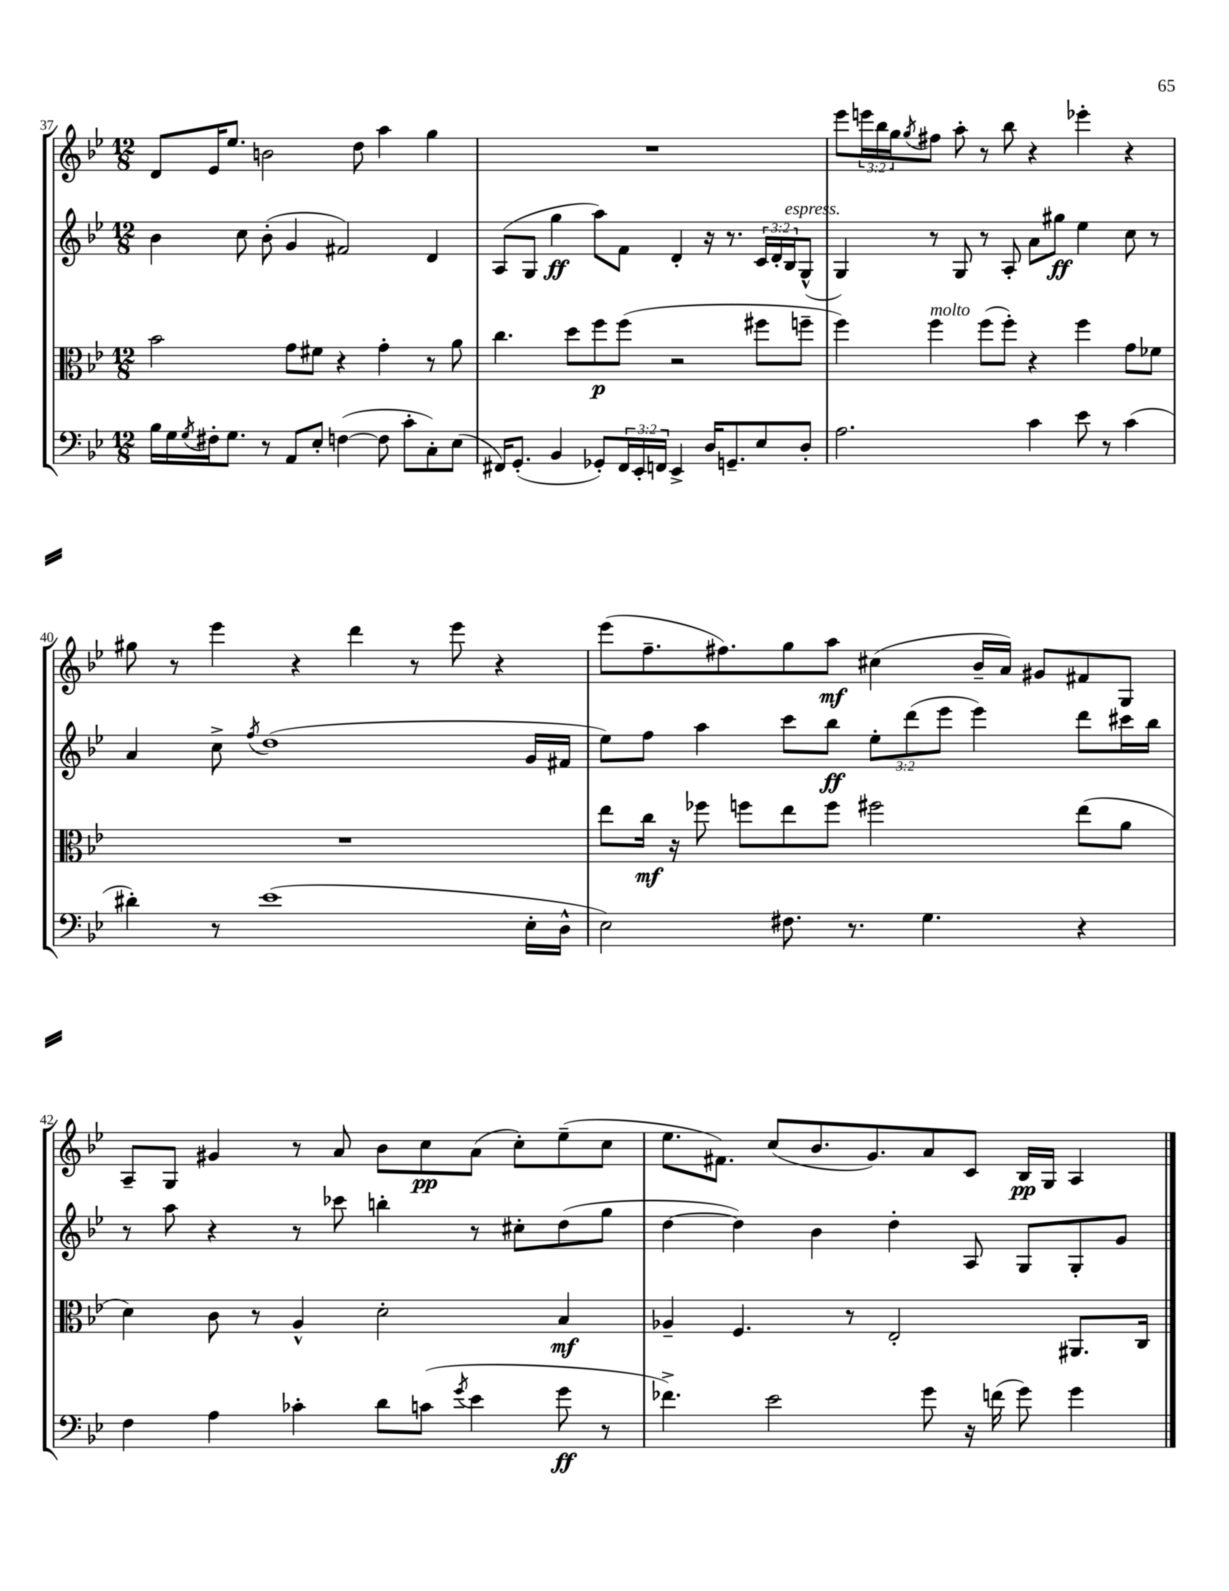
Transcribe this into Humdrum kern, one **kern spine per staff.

**kern	**kern	**kern	**kern
*staff4	*staff3	*staff2	*staff1
*clefF4	*clefC3	*clefG2	*clefG2
*k[b-e-]	*k[b-e-]	*k[b-e-]	*k[b-e-]
*M12/8	*M12/8	*M12/8	*M12/8
16B-	2b-	4b-	8d
16G	.	.	.
8qG	.	.	.
16F#'	.	.	16e-
8.G	.	.	8.ee-
.	.	8cc	.
8r	.	(8b-'	2b
8AA	8g	4g	.
8E-'	8f#	.	.
([4F	4r	2f#)	.
.	.	.	8dd
8F]	4g'	.	4aa
8c'	.	.	.
8C')	8r	4d	4gg
(8E-	8a	.	.
=	=	=	=
16FF#)	4.cc	(8A	1.r
(8.GG'	.	.	.
.	.	8G	.
4BB-	.	4gg	.
.	8dd	.	.
8GG-')	8ff	8aa)	.
24FF#	(8ff	8f	.
24EE-'	.	.	.
24FF	.	.	.
4EE-^	2r	4d'	.
16D	.	16r	.
8.GG~	.	8.r	.
8E-	8ff#	24c	.
.	.	24d'	.
.	.	24B-	.
8D'	8ff~	(8G^^	.
=	=	=	=
2.A	4ff)	4G)	8eee-
.	.	.	24eee
.	.	.	24bb-
.	.	.	24gg
.	.	.	8qgg
.	4ff	8r	8ff#
.	.	8G	8aa'
.	(8ff	8r	8r
.	8ff')	8A'	8bb-
4c	4r	8a	4r
.	.	8gg#	.
8e-	4ff	4ee-	4eee-'
8r	.	.	.
(4c	8g	8cc	4r
.	8f-	8r	.
=	=	=	=
4d#')	1.r	4a	8gg#
.	.	.	8r
8r	.	8cc^	4eee-
.	.	8qff	.
(1e-	.	(1dd	.
.	.	.	4r
.	.	.	4ddd
.	.	.	8r
.	.	.	8eee-
.	.	.	4r
16E-'	.	16g	.
16D^^	.	16f#	.
=	=	=	=
2E-)	8ee-	8ee-)	(8eee-
.	16cc	8ff	8.ff~
.	16r	.	.
.	8ff-	4aa	.
.	.	.	8.ff#)
.	8ff	.	.
8.F#	8ee-	8ccc	8gg
.	8ff	8bb-	8aa
8.r	.	.	.
.	2ff#	12ee-'	(4cc#
.	.	(12ddd	.
4.G	.	.	.
.	.	12eee-	.
.	.	4eee-)	16b-~
.	.	.	16a)
.	.	.	8g#
4r	(8ee-	8ddd	8f#
.	8a	16ccc#	8G
.	.	16bb-	.
=	=	=	=
4F	4d)	8r	8A~
.	.	8aa	8G
4A	8c	4r	4g#
.	8r	.	.
4c-'	4A^^	8r	8r
.	.	8ccc-	8a
8d	2d'	4bb'	8b-
(8c	.	.	8cc
8qg	.	.	.
4e-	.	8r	(8a
.	.	8cc#'	8cc')
8g	4B-	(8dd	(8ee-~
8r	.	8gg	8cc
=	=	=	=
4.f-^)	4A-~	[4dd	8.ee-
.	.	.	8.f#)
.	4.F	4dd])	.
2e-	.	.	(8cc
.	.	4b-	8.b-
.	8r	.	.
.	.	.	8.g)
.	2E-'	4dd'	.
8g	.	.	8a
16r	.	8A	8c
(16f	.	.	.
8g)	.	8G	16B-
.	.	.	16G
4g	8.AA#	8G'	4A
.	.	8g	.
.	16C	.	.
==	==	==	==
*-	*-	*-	*-
